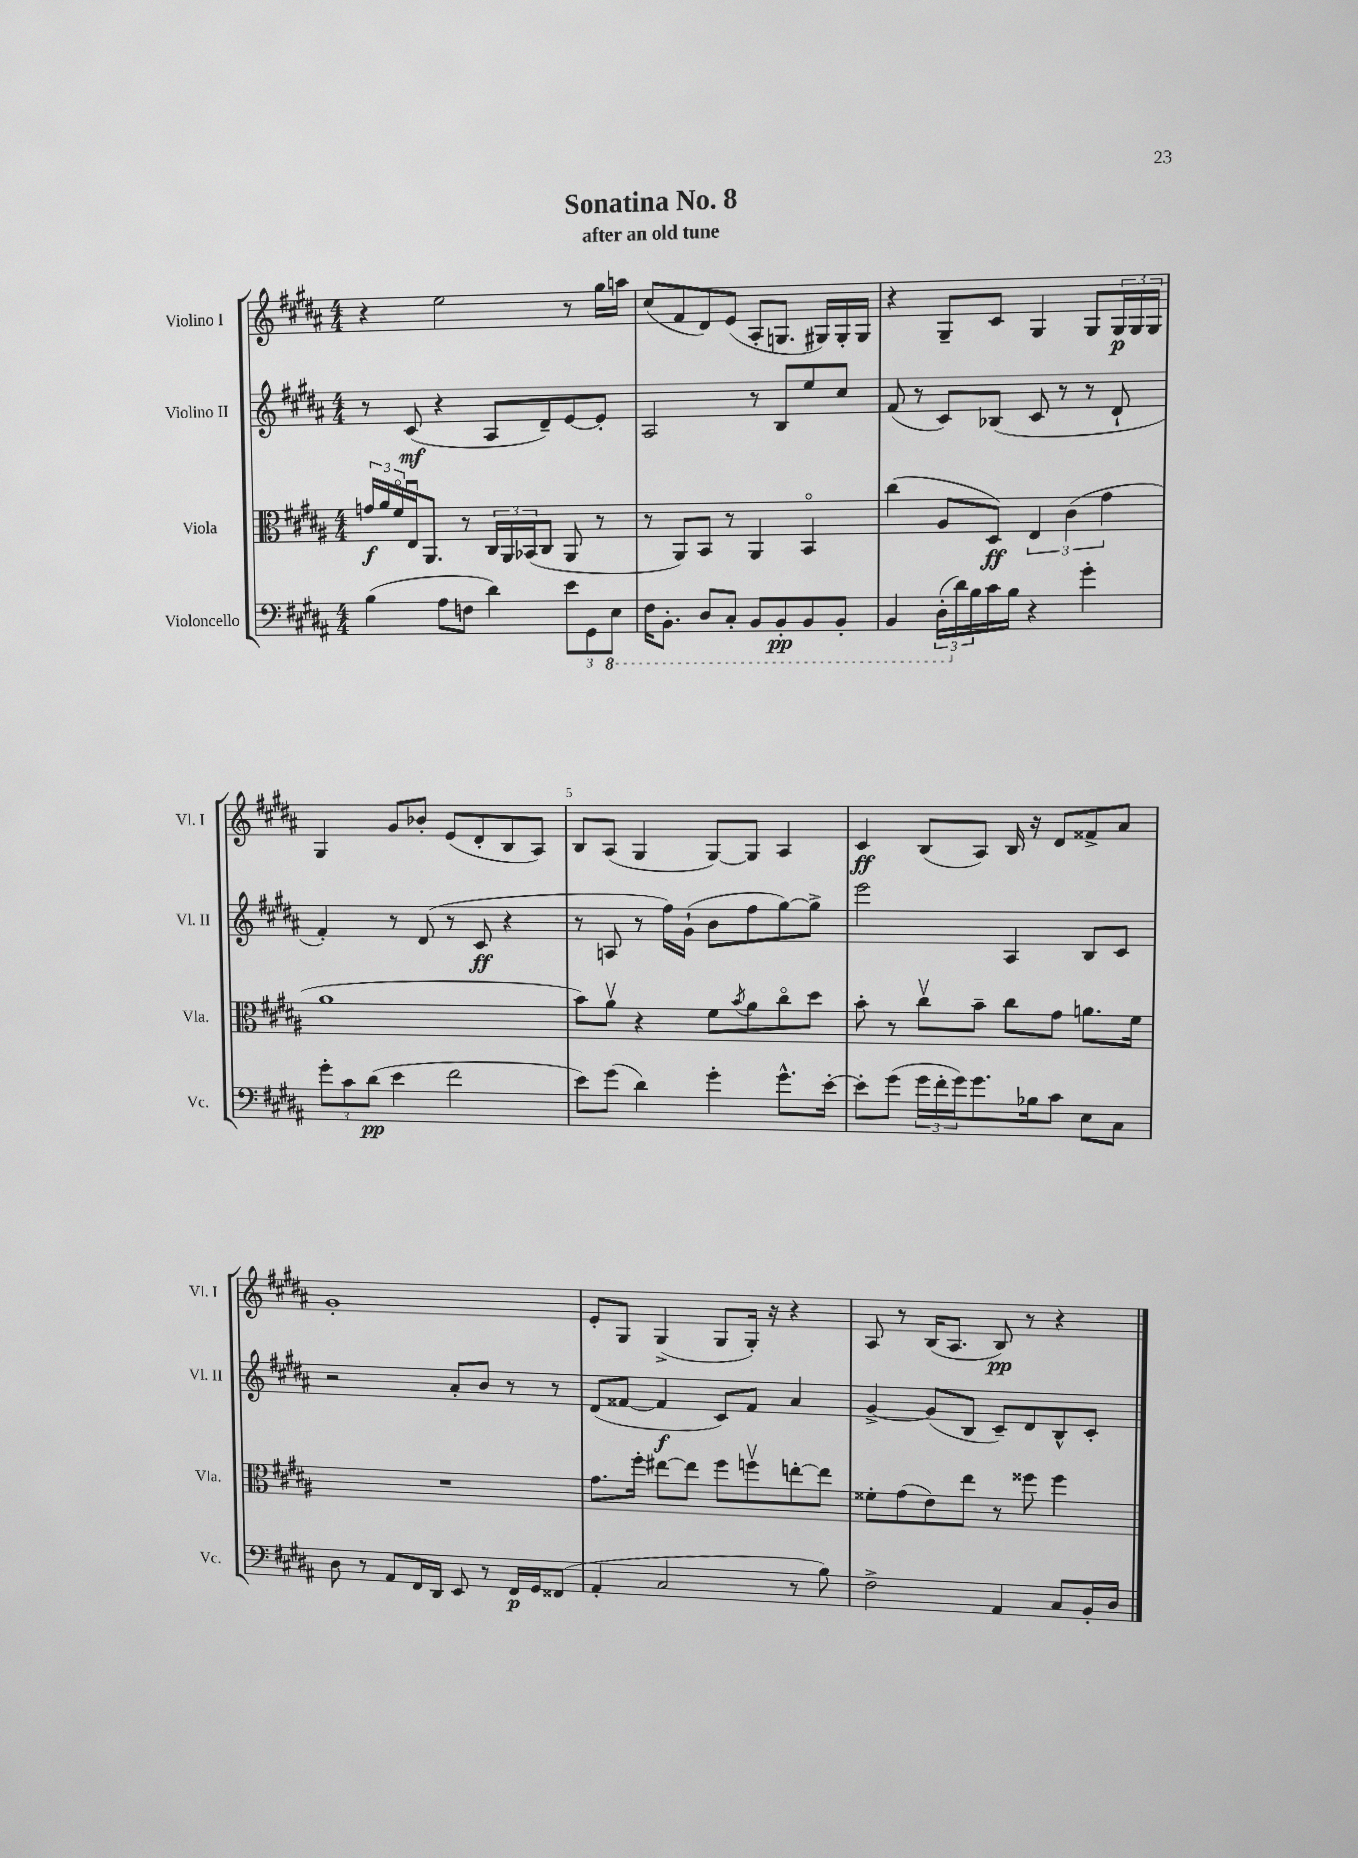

**kern	**dynam	**kern	**dynam	**kern	**dynam	**kern	**dynam
*part4	*part4	*part3	*part3	*part2	*part2	*part1	*part1
*staff4	*staff4	*staff3	*staff3	*staff2	*staff2	*staff1	*staff1
*I"Violoncello	*	*I"Viola	*	*I"Violino II	*	*I"Violino I	*
*I'Vc.	*	*I'Vla.	*	*I'Vl. II	*	*I'Vl. I	*
*clefF4	*	*clefC3	*	*clefG2	*	*clefG2	*
*k[f#c#g#d#a#]	*	*k[f#c#g#d#a#]	*	*k[f#c#g#d#a#]	*	*k[f#c#g#d#a#]	*
*M4/4	*	*M4/4	*	*M4/4	*	*M4/4	*
=1	=1	=1	=1	=1	=1	=1	=1
(4B\	.	24gn/LL	f	8r	.	4r	.
.	.	24a#/	.	.	.	.	.
.	.	24f#/	.	.	.	.	.
.	.	16Eu/J	.	(8c#/	mf	.	.
.	.	8.AA#/J	.	.	.	.	.
8A#\L	.	.	.	4r	.	2ee\	.
8Fn\J	.	8r	.	.	.	.	.
4d#\)	.	24C#/LL	.	8A#/L	.	.	.
.	.	24AA#/	.	.	.	.	.
.	.	(24BB-X/J	.	.	.	.	.
.	.	8C#/J	.	8d#~/)	.	.	.
12e\L	.	8AA#/	.	[8e/	.	8r	.
12GG#\	.	.	.	.	.	.	.
.	.	8r	.	8e'/J]	.	16gg#\LL	.
*8ba	*	*	*	*	*	*	*
12EE\J	.	.	.	.	.	.	.
.	.	.	.	.	.	16aan\JJ	.
=2	=2	=2	=2	=2	=2	=2	=2
16FF#\KL	.	8r	.	2A#/	.	(8cc#/L	.
8.BBB'\J	.	.	.	.	.	.	.
.	.	8AA#/L)	.	.	.	8f#/	.
8DD#/L	.	8BB/J	.	.	.	8d#/)	.
8CC#'/J	.	8r	.	.	.	(8e/J	.
8BBB/L	.	4AA#/	.	8r	.	8A#'/L	.
8BBB'/	pp	.	.	8B/L	.	8.Gn/J	.
8BBB/	.	4BB/	.	8ee/	.	.	.
.	.	.	.	.	.	16G#X/LL)	.
8BBB'/J	.	.	.	8cc#/J	.	16G#'/	.
.	.	.	.	.	.	16G#/JJ	.
=3	=3	=3	=3	=3	=3	=3	=3
4BBB/	.	(4cc#\	.	(8f#/	.	4r	.
.	.	.	.	8r	.	.	.
(24DD#'\LL	.	8A#/L	.	8c#/L)	.	8G#~/L	.
*X8ba	*	*	*	*	*	*	*
24d#\)	.	.	.	.	.	.	.
24B\	.	.	.	.	.	.	.
16c#\	.	8D#/J)	ff	(8B-X/J	.	8c#/J	.
16B\JJ	.	.	.	.	.	.	.
4r	.	6E/	.	8c#/	.	4G#/	.
.	.	.	.	8r	.	.	.
.	.	(6c#\	.	.	.	.	.
4g#'\	.	.	.	8r	.	8G#/L	.
.	.	6g#\	.	.	.	.	.
.	.	.	.	8d#`/	.	24G#/L	p
.	.	.	.	.	.	24G#/	.
.	.	.	.	.	.	24G#/JJ	.
!!LO:LB:g=z
=4	=4	=4	=4	=4	=4	=4	=4
12g#'\L	.	1a#	.	4f#'/)	.	4G#/	.
12c#\	.	.	.	.	.	.	.
(12d#\J	pp	.	.	.	.	.	.
4e\	.	.	.	8r	.	8g#/L	.
.	.	.	.	(8d#/	.	8b-X'/J	.
2f#\	.	.	.	8r	.	(8e/L	.
.	.	.	.	8c#/	ff	8d#'/	.
.	.	.	.	4r	.	8B/	.
.	.	.	.	.	.	8A#/J)	.
=5	=5	=5	=5	=5	=5	=5	=5
8e\L)	.	8b\L)	.	8r	.	8B/L	.
(8g#\J	.	8a#v\J	.	8An/	.	(8A#/J	.
4d#\)	.	4r	.	8r	.	4G#/	.
.	.	.	.	16ff#\LL)	.	.	.
.	.	.	.	(16g#`\JJ	.	.	.
4g#'\	.	8f#\L	.	8b\L	.	[8G#/L)	.
.	.	8qb/	.	.	.	.	.
.	.	8a#\	.	8ff#\	.	8G#/J]	.
8.g#^^\L	.	8cc#\	.	[8gg#\)	.	4A#/	.
.	.	8dd#\J	.	8gg#^\J]	.	.	.
[16e'\Jk	.	.	.	.	.	.	.
=6	=6	=6	=6	=6	=6	=6	=6
8e'\L]	.	8b'\	.	2eee\	.	4c#/	ff
(8g#\J	.	8r	.	.	.	.	.
24g#\LL	.	8cc#v\L	.	.	.	(8B/L	.
24f#'\	.	.	.	.	.	.	.
24g#\J)	.	.	.	.	.	.	.
8.g#\	.	8b~\J	.	.	.	8A#/J)	.
.	.	8cc#\L	.	4A#/	.	16B/	.
16B-X\k	.	.	.	.	.	16r	.
8c#\J	.	8g#\J	.	.	.	8d#/L	.
8E\L	.	8.an\L	.	8B/L	.	8f##X^/	.
8C#\J	.	.	.	8c#/J	.	8a#/J	.
.	.	16f#\Jk	.	.	.	.	.
!!LO:LB:g=z
=7	=7	=7	=7	=7	=7	=7	=7
8D#\	.	1r	.	2r	.	1g#'	.
8r	.	.	.	.	.	.	.
8AA#/L	.	.	.	.	.	.	.
16FF#/L	.	.	.	.	.	.	.
16DD#/JJ	.	.	.	.	.	.	.
8EE/	.	.	.	8a#'/L	.	.	.
8r	.	.	.	8b/J	.	.	.
16FF#/LL	p	.	.	8r	.	.	.
16GG#/J	.	.	.	.	.	.	.
(8FF##X/J	.	.	.	8r	.	.	.
=8	=8	=8	=8	=8	=8	=8	=8
4AA#'/	.	8.g#\L	.	(8d#/L	.	8e'/L	.
.	.	.	.	[8f##X/J	.	8G#/J	.
.	.	16ff#'\Jk	.	.	.	.	.
2C#/	.	[8ee#X\L	.	4f##/]	f	(4G#^/	.
.	.	8ee#\J]	.	.	.	.	.
.	.	8ff#\L	.	8c#/L)	.	8G#/L	.
.	.	8ffnv\	.	8f##/J	.	16G#'/Jk)	.
.	.	.	.	.	.	16r	.
8r	.	[8een'\	.	4a#/	.	4r	.
8B\)	.	8ee\J]	.	.	.	.	.
=9	=9	=9	=9	=9	=9	=9	=9
2F#^\	.	8f##X'\L	.	[4g#^/	.	8A#/	.
.	.	(8g#\	.	.	.	8r	.
.	.	8e\)	.	(8g#/L]	.	(16B/KL	.
.	.	.	.	.	.	8.A#/J	.
.	.	8ee\J	.	8B/J	.	.	.
4AA#/	.	8r	.	8c#~/L)	.	8B/)	pp
.	.	8ff##X\	.	8d#/	.	8r	.
8C#/L	.	4ff##\	.	8B^^/	.	4r	.
16BB'/L	.	.	.	8c#'/J	.	.	.
16D#/JJ	.	.	.	.	.	.	.
==	==	==	==	==	==	==	==
*-	*-	*-	*-	*-	*-	*-	*-
